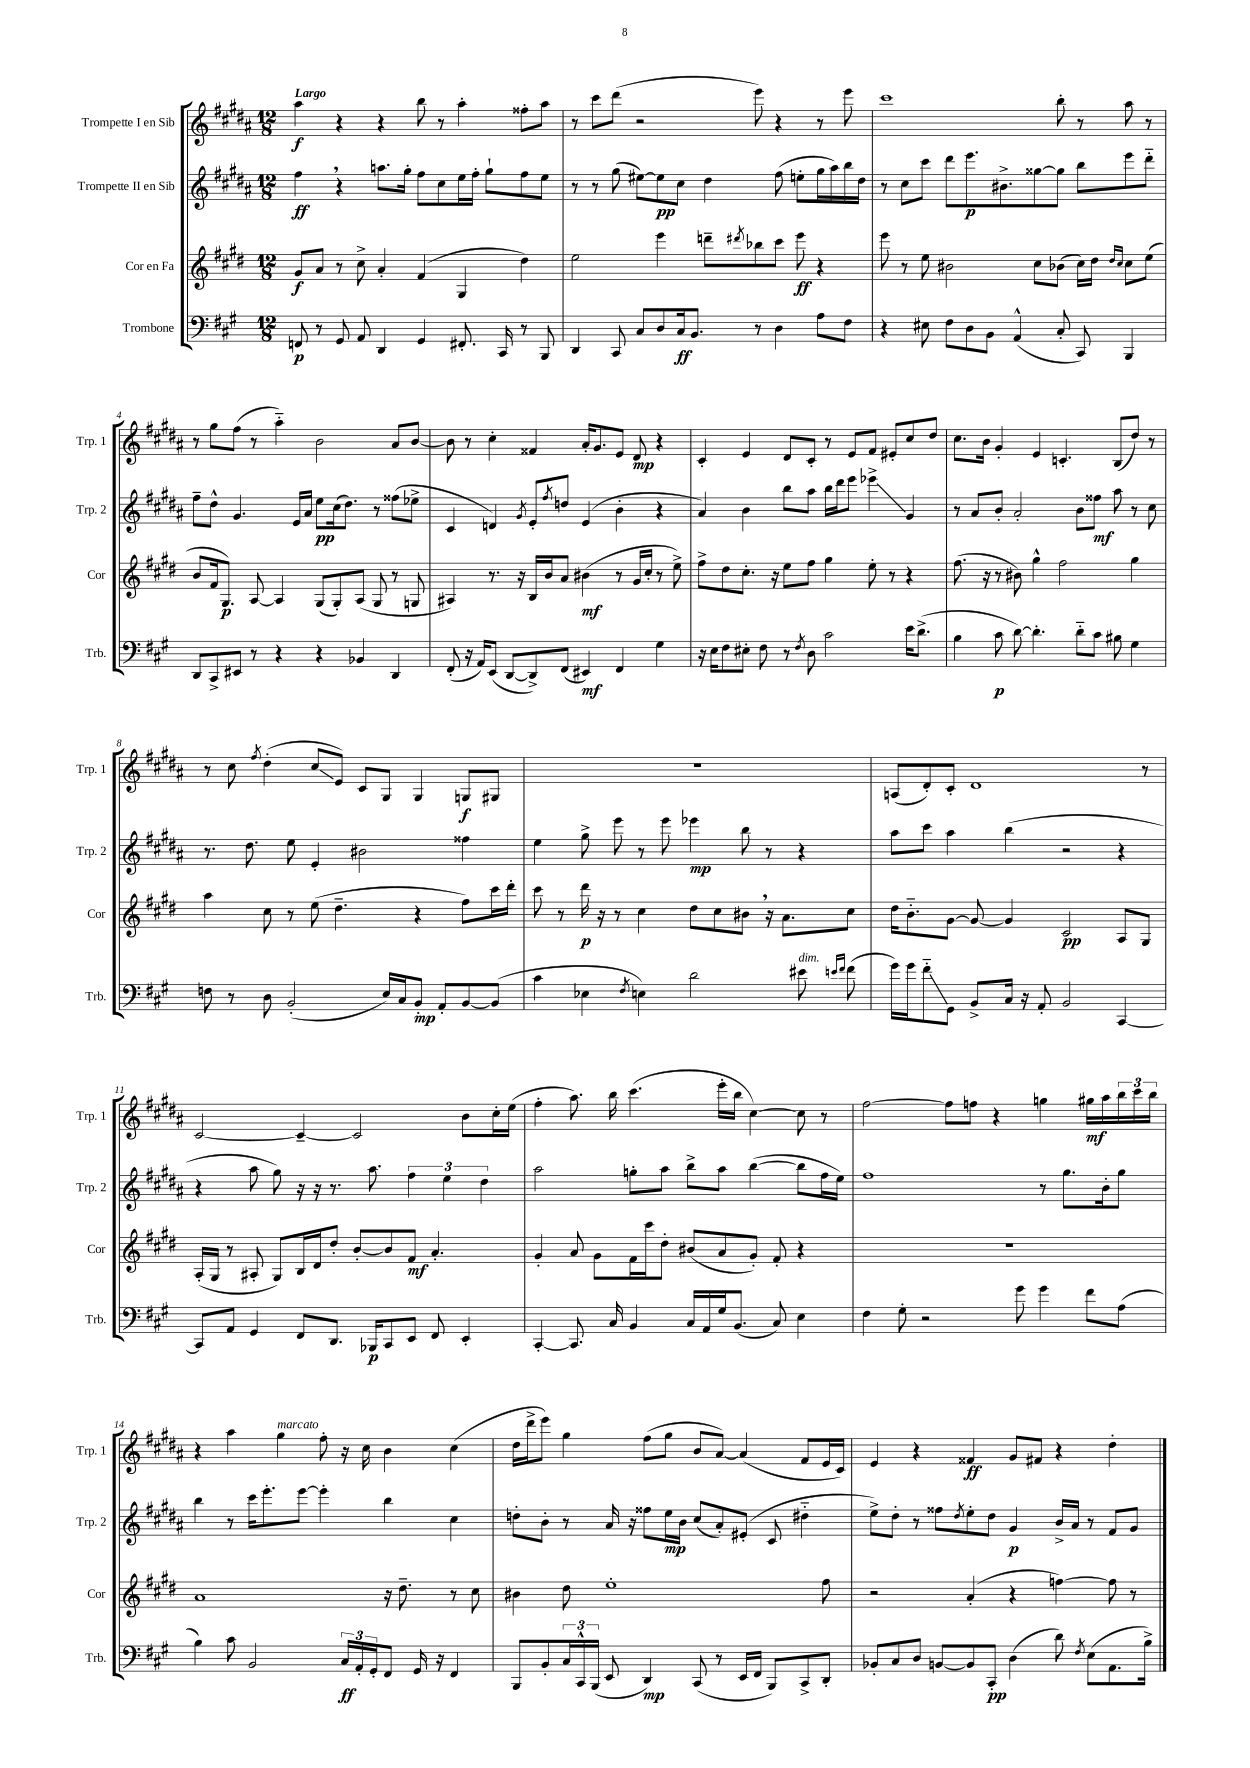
<<
\new StaffGroup <<
\new Staff = "s0" \with { instrumentName = "Trompette I en Sib" shortInstrumentName = "Trp. 1" } {
    \clef treble \key b \major \numericTimeSignature \time 12/8 \tempo "Largo"
    ais''4\f r4 r4 b''8 r8 ais''4-. fisis''8-. ais''8 |
    r8 cis'''8 dis'''8( r2 e'''8) r4 r8 e'''8 |
    cis'''1 b''8-. r8 ais''8 r8 |
    r8 gis''8 fis''8( r8 ais''4-_) b'2 ais'8 b'8~ |
    b'8 r8 cis''4-. fisis'4 ais'16-. gis'8. e'8 dis'8\mp r4 |
    cis'4-. e'4 dis'8 cis'8-. r8 e'8 fis'8 eis'8-. cis''8 dis''8 |
    cis''8. b'16 gis'4-. e'4 c'4.-. b8( dis''8) r8 |
    r8 cis''8 \acciaccatura { fis''8 } dis''4-.( cis''8\glissando e'8) cis'8 gis8 gis4 g8\f gis8 |
    R1. |
    a8( dis'8-.) cis'8-. dis'1 r8 |
    cis'2~ cis'4~-- cis'2 b'8 cis''16-. e''16( |
    fis''4-. ais''8.) b''16 cis'''4.( e'''16-. b''16 cis''4~) cis''8 r8 |
    fis''2~ fis''8 f''8 r4 g''4 gis''16\mf ais''16 \tuplet 3/2 { b''16 cis'''16 b''16 } |
    r4 ais''4 gis''4^\markup { \italic "marcato" } fis''8-. r16 cis''16 b'4 cis''4( |
    dis''16 dis'''16-> e'''8) gis''4 fis''8( gis''8 b'8 ais'8~) ais'4( fis'8 e'16 cis'16) |
    e'4 r4 fisis'4\ff gis'8 fis'8 r4 dis''4-. \bar "|." |
}
\new Staff = "s1" \with { instrumentName = "Trompette II en Sib" shortInstrumentName = "Trp. 2" } {
    \clef treble \key b \major \numericTimeSignature \time 12/8
    fis''4\ff \breathe r4 a''8. gis''16-. fis''8 cis''8 e''16 fis''16-. gis''8-! fis''8 e''8 |
    r8 r8 gis''8( eis''8~) eis''8\pp cis''8 dis''4 fis''8( e''8-. gis''16 ais''16) b''16 dis''16 |
    r8 cis''8 cis'''8 dis'''8 e'''8.\p bis'8.-> gisis''8~ gisis''8 b''8 e'''8 dis'''8-_ |
    fis''8-- dis''8-^ gis'4. e'16 ais'16 e''8\pp cis''16( dis''8.) r8 fisis''8( ees''8-> |
    cis'4 d'4) \acciaccatura { gis'8 } e'8-. \acciaccatura { fis''8 } d''8 e'4( b'4-. r4 |
    ais'4) b'4 b''8 ais''8 b''16 dis'''16 e'''8 ees'''4->\glissando gis'4 |
    r8 ais'8 b'8-. ais'2-. b'8 fisis''8\mf ais''8 r8 cis''8 |
    r8. dis''8. e''8 e'4-. bis'2 fisis''4 |
    e''4 gis''8-> e'''8 r8 e'''8 ees'''4\mp b''8 r8 r4 |
    ais''8 cis'''8 ais''4 b''4( r2 r4 |
    r4 ais''8 gis''8) r16 r16 r8. ais''8. \tuplet 3/2 { fis''4 e''4 dis''4 } |
    ais''2 g''8-. ais''8 b''8-> ais''8 b''4~( b''8 fis''16 e''16) |
    fis''1 r8 gis''8. b'16-. gis''8 |
    b''4 r8 cis'''16 e'''8.-. e'''8~ e'''4-. b''4 cis''4 |
    d''8-. b'8-. r8 ais'16 r16 fisis''8 e''16\mp b'16 cis''8( ais'8-.) eis'8-.( cis'8 dis''4-_ |
    e''8->) dis''8-. r8 fisis''8 \acciaccatura { dis''8 } e''8-. dis''8 gis'4\p b'16-> ais'16 r8 fis'8 gis'8 \bar "|." |
}
\new Staff = "s2" \with { instrumentName = "Cor en Fa" shortInstrumentName = "Cor" } {
    \clef treble \key e \major \numericTimeSignature \time 12/8
    gis'8\f a'8 r8 cis''8-> a'4-. fis'4( gis4 dis''4) |
    e''2 e'''4 d'''8-- \acciaccatura { dis'''8 } bes''8 cis'''8 e'''8\ff r4 |
    e'''8 r8 e''8 bis'2 cis''8 bes'8( cis''16) dis''16 \grace { dis''16 cis''16 } cis''8 e''8( |
    b'8 fis'16 gis8.\p) a8~ a4 gis8( gis8-.) a8( gis8 r8 g8 |
    ais4) r8. r16 b16 b'16 a'8 bis'4\mf( r8 gis'16 cis''16-. r8 e''8->) |
    fis''8-> dis''8 cis''8.-. r16 e''8 fis''8 gis''4 e''8-. r8 r4 |
    fis''8.( r16 r8 bis'8) gis''4-^ fis''2 gis''4 |
    a''4 cis''8 r8 e''8( dis''4.-- r4 fis''8) cis'''16 dis'''16-. |
    cis'''8 r8 dis'''16\p r16 r8 cis''4 dis''8 cis''8 bis'8 \breathe r16 a'8. cis''8 |
    dis''16 b'8.-_ gis'8~ gis'8~ gis'4 cis'2\pp a8 gis8 |
    a16-.( gis16 r8 ais8-. gis8) b16 dis'16 dis''8-. b'8~-. b'8 fis'8\mf a'4.-. |
    gis'4-. a'8 gis'8 fis'16 cis'''16 dis''8-. bis'8( a'8 gis'8-.) fis'8-. r4 |
    R1. |
    a'1 r16 dis''8.-- r8 cis''8 |
    bis'4 dis''8 e''1-. fis''8 |
    r2 a'4-.( r4 f''4~) f''8 r8 \bar "|." |
}
\new Staff = "s3" \with { instrumentName = "Trombone" shortInstrumentName = "Trb." } {
    \clef bass \key a \major \numericTimeSignature \time 12/8
    f,8\p r8 gis,8 a,8 d,4 gis,4 fis,8.-. cis,16 r8 b,,8 |
    d,4 cis,8 cis8 d8 cis16\ff b,8. r8 d4 a8 fis8 |
    r4 eis8 fis8 d8 b,8 a,4-^( cis8-. cis,8) b,,4 |
    d,8 cis,8-> eis,8 r8 r4 r4 bes,4 d,4 |
    fis,8-.( r16 a,16) e,8( d,8~ d,8->) fis,8( eis,4\mf) fis,4 gis4 |
    r16 e16 fis8 eis8-. fis8 r8 \acciaccatura { fis8 } d8 cis'2 e'16 d'8.->( |
    b4 cis'8\p d'8~) d'4.-. d'8-_ cis'8 bis8 gis4 |
    f8 r8 d8 b,2-.( e16) cis16 b,8-.\mp a,8-. b,8~ b,8( |
    cis'4 ees4 \acciaccatura { fis8 } e4) d'2 eis'8^\markup { \italic "dim." } \grace { e'16 fis'16 } fis'8( |
    gis'16) gis'16 fis'8-_\glissando gis,8 b,8-> cis16 r16 a,8-. b,2 cis,4~ |
    cis,8 a,8 gis,4 fis,8 d,8. bes,,16\p cis,8 e,8 fis,8 e,4-. |
    cis,4~-. cis,8. cis16 b,4 cis16 a,16 gis16 b,8.( cis8) e4 |
    fis4 gis8-. r2 gis'8 gis'4 fis'8 a8( |
    b4) cis'8 b,2 \tuplet 3/2 { cis16\ff a,16-. gis,16-. } fis,8 gis,16 r16 fis,4 |
    b,,8 b,8-. \tuplet 3/2 { cis16 cis,16-^ b,,16( } e,8 d,4\mp) cis,8( r8 e,16 fis,16 b,,8) cis,8-> d,8-. |
    bes,8-. cis8 d8 b,8~ b,8 cis,8-.\pp d4( d'8) \acciaccatura { fis8 } e8( a,8. b16->) \bar "|." |
}
>>
>>
